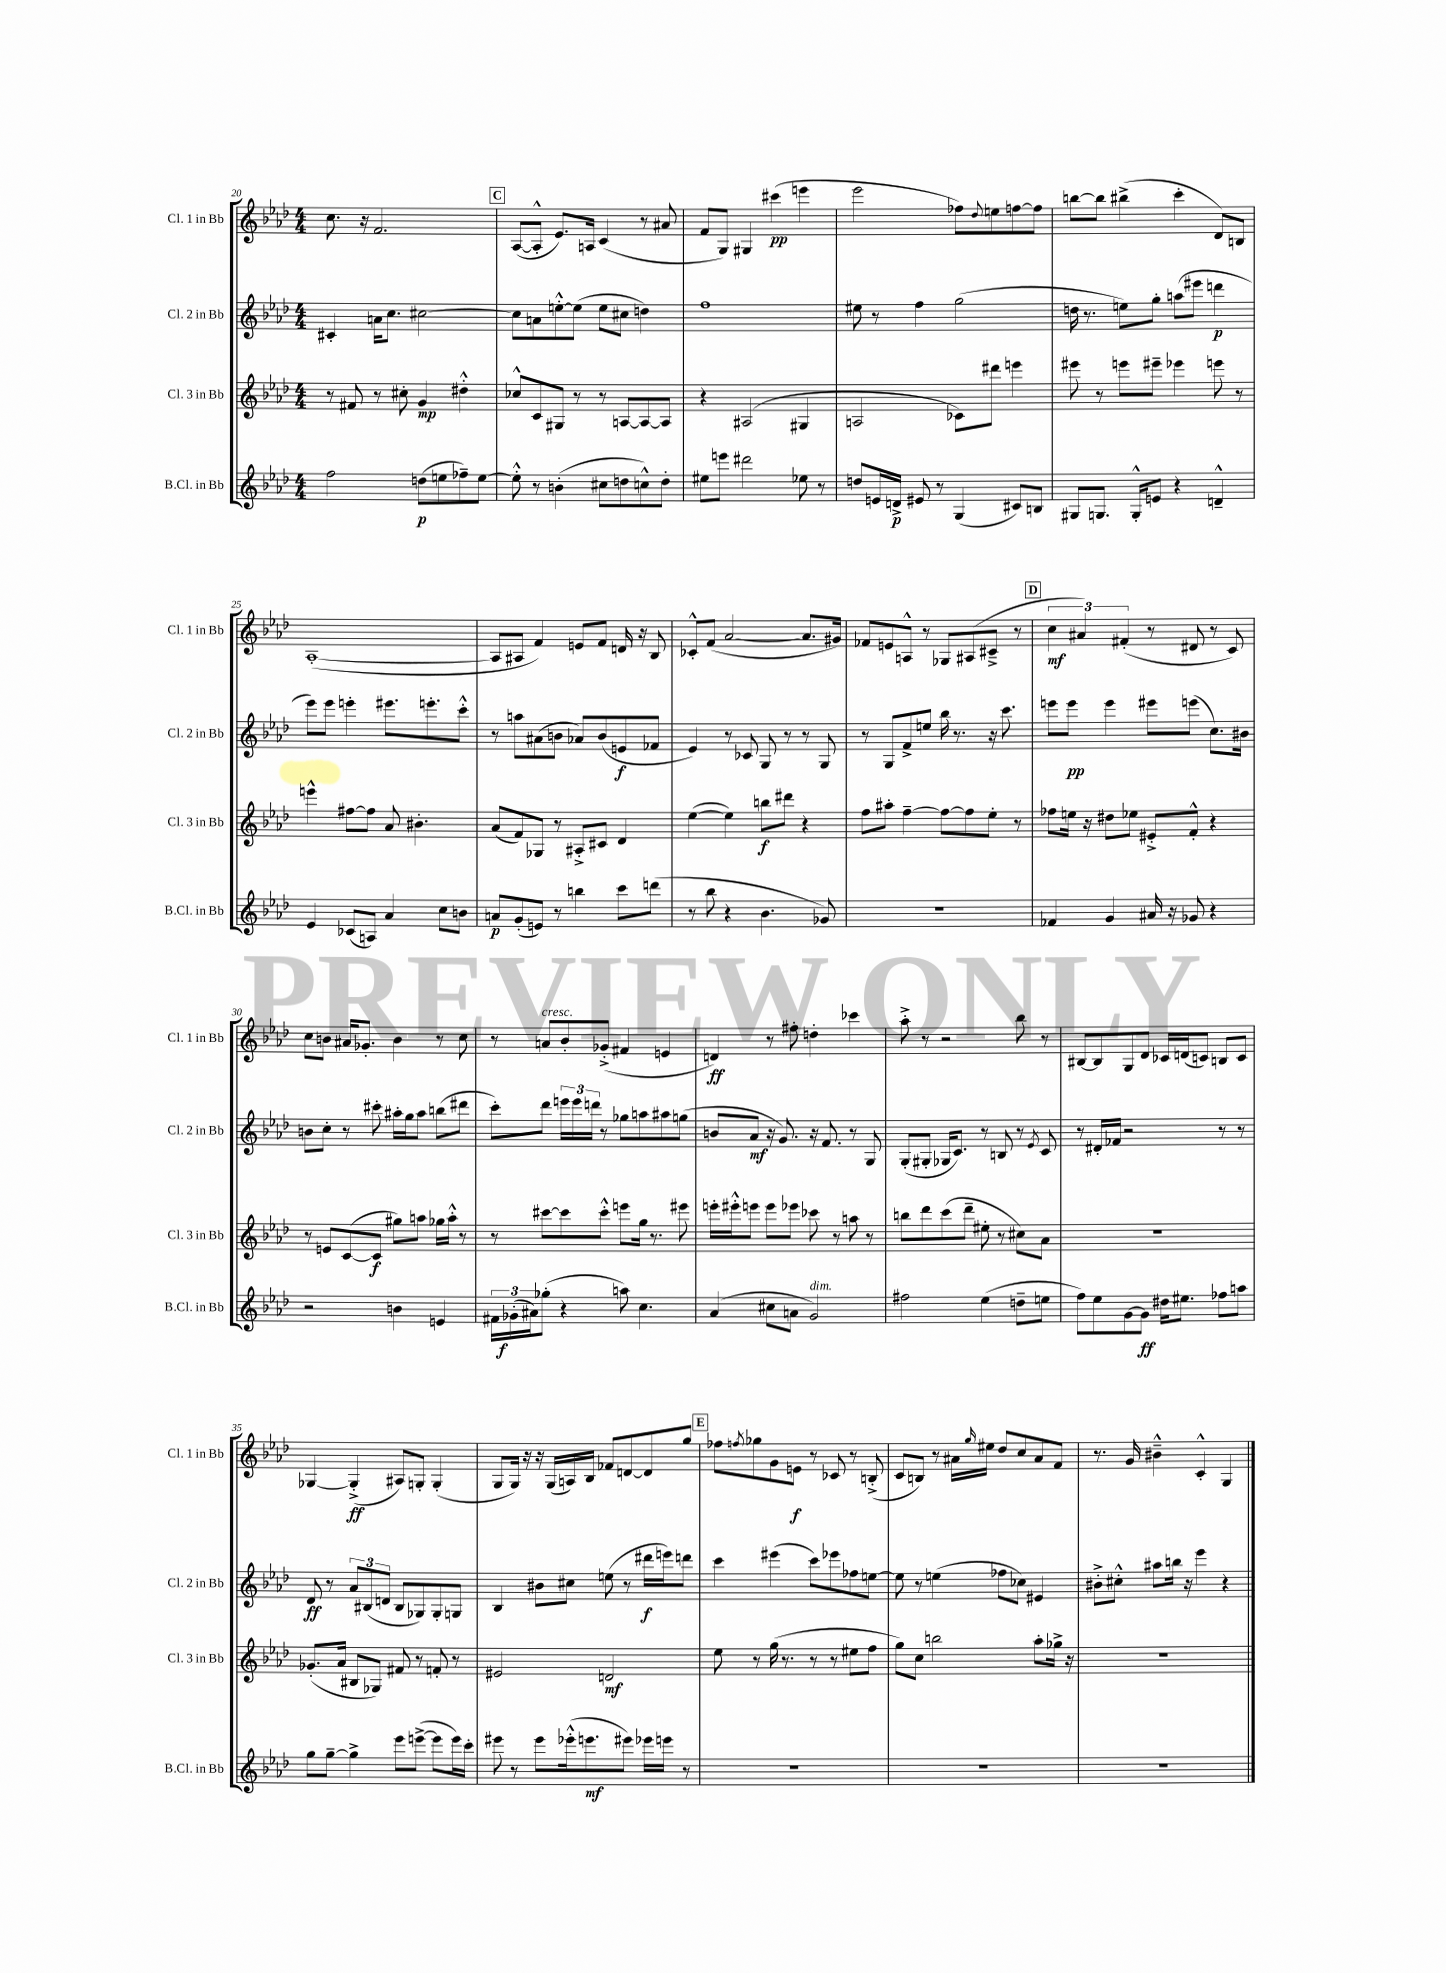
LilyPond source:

<<
\new StaffGroup <<
\new Staff = "s0" \with { instrumentName = "Cl. 1 in Bb" shortInstrumentName = "Cl. 1 in Bb" } {
    \clef treble \key aes \major \numericTimeSignature \time 4/4
    c''8. r16 f'2. |
    \mark \markup { \box "C" } aes8~( aes8-.-^ ees'8.) a16 c'4( r8 ais'8 |
    f'8 g8) gis4 cis'''4\pp( e'''4 |
    ees'''2 fes''8) \appoggiatura { des''8 } e''8 f''8~ f''8 |
    b''8~ b''8 bis''4->( c'''4-. des'8) b8 |
    aes1~-.( |
    aes8 ais8 f'4) e'8 f'8 d'16 r16 bes8 |
    ces'8-.-^ f'8( aes'2~ aes'8. gis'16) |
    fes'8 e'8 a8-^ r8 ges8 ais8( cis'8---> r8 |
    \mark \markup { \box "D" } \tuplet 3/2 { c''4\mf ais'4) fis'4-.( } r8 dis'8 r8 c'8) |
    c''8 b'8 ais'16 ges'8.-. b'4 r8 c''8 |
    r8 a'8^\markup { \italic "cresc." } bes'8-. ges'8-.->( fis'4 e'4 |
    d'4\ff) r8 fis''8-. d''4-. ces'''4 |
    aes''8-.-> r8 r2 bes''8 r8 |
    bis8~ bis8 g8 des'8 ces'16 d'16( c'8) b8 c'8 |
    ges4~ ges4-.->\ff( ais8) g8-. g4-.( |
    g8 g16) r16 r16 g16( a16) bes16 fes'8 d'8~ d'8 g''8 |
    \mark \markup { \box "E" } fes''8 \acciaccatura { f''8 } ges''8 g'8 e'8\f r8 ces'8 r8 b8-.->( |
    c'8 b8) r8 ais'16 \grace { g''16 } eis''16 des''8 c''8 ais'8 f'8 |
    r8. g'16 bis'4---^ c'4-.-^ g4 \bar "|." |
}
\new Staff = "s1" \with { instrumentName = "Cl. 2 in Bb" shortInstrumentName = "Cl. 2 in Bb" } {
    \clef treble \key aes \major \numericTimeSignature \time 4/4
    cis'4-. a'16 c''8. cis''2~ |
    \mark \markup { \box "C" } cis''8 a'8 e''8~-.-^ e''8( e''8 cis''8 d''4) |
    f''1 |
    eis''8 r8 f''4 g''2( |
    d''16 r8. e''8) g''8-. a''8( eis'''8 d'''4\p |
    ees'''8) ees'''8 e'''4-. eis'''8. e'''8.-. c'''8-.-^ |
    r8 a''8 ais'8( b'8 aes'8) b'8( e'8\f fes'8 |
    ees'4) r8 ces'8 g8 r8 r8 g8 |
    r8 g8 f'8-> e''8 bes''16 r8. r16 c'''8. |
    \mark \markup { \box "D" } e'''8 e'''8\pp e'''4 eis'''8 e'''8( c''8.) bis'16 |
    b'8 c''8-. r8 cis'''8-. ais''16-. g''16 ais''8 b''8( dis'''8 |
    c'''8-.) des'''8 \tuplet 3/2 { e'''16 e'''16 d'''16 } r8 ges''8 a''8 ais''8 g''8( |
    b'8 aes'8\mf r16 g'8.) r16 f'8. r8 g8 |
    g8-.( gis8-. ges16 c'8.) r8 b8 r8 \acciaccatura { ees'8 } c'8 |
    r8 dis'16-. fes'16 r2 r8 r8 |
    des'8\ff r8 \tuplet 3/2 { aes'8 bis8( d'8 } bis8 ges8) ges8-. g8 |
    bes4 bis'8 cis''8 e''8( r8 dis'''16\f e'''16) d'''8 |
    \mark \markup { \box "E" } c'''4 eis'''4( c'''8) ees'''8 fes''8 e''8~ |
    e''8 r8 e''4( fes''8 ces''8) eis'4 |
    bis'8-.-> cis''8-.-^ ais''8 b''16 r16 ees'''4 r4 \bar "|." |
}
\new Staff = "s2" \with { instrumentName = "Cl. 3 in Bb" shortInstrumentName = "Cl. 3 in Bb" } {
    \clef treble \key aes \major \numericTimeSignature \time 4/4
    r8 fis'8 r8 cis''8-. g'4\mp dis''4-.-^ |
    \mark \markup { \box "C" } ces''8-^ c'8 gis8 r8 r8 a8~ a8~ a8 |
    r4 ais2( gis4 |
    a2 ces'8) dis'''8 e'''4 |
    eis'''8 r8 e'''8 eis'''8-- ees'''4 e'''8 r8 |
    e'''4-^ fis''8~ fis''8 aes'8 bis'4.-. |
    aes'8( f'8) ges8 r8 ais8-.-> cis'8 des'4 |
    ees''4~( ees''4) b''8\f dis'''8 r4 |
    f''8 ais''8-. f''4~-- f''8~ f''8 ees''8-. r8 |
    \mark \markup { \box "D" } fes''8 e''16 r16 dis''8 ees''8 eis'8-.-> f'8-.-^ r4 |
    r8 e'8 c'8~( c'8\f gis''8) a''8 ges''16 a''16-.-^ r8 |
    r8 cis'''8~ cis'''8 cis'''8-.-^ e'''8 g''16 r8. eis'''8 |
    e'''16-. eis'''16-.-^ e'''8 e'''8 ees'''8 ces'''8 r8 a''8 r8 |
    b''8 des'''8 c'''8( des'''8-- eis''8-. r8 cis''8) aes'8 |
    r1 |
    ges'8.-.( aes'16 bis8 ges8) fis'8 r8 f'8-. r8 |
    eis'2 d'2\mf |
    \mark \markup { \box "E" } ees''8 r8 g''16( r8. r8 r8 eis''8 f''8 |
    g''8) c''8 b''2 aes''8-. ges''16-> r16 |
    R1 \bar "|." |
}
\new Staff = "s3" \with { instrumentName = "B.Cl. in Bb" shortInstrumentName = "B.Cl. in Bb" } {
    \clef treble \key aes \major \numericTimeSignature \time 4/4
    f''2 d''8\p( e''8 fes''8--) e''8~ |
    \mark \markup { \box "C" } e''8-.-^ r8 b'4-.( cis''8 d''8 c''8-^) d''8-. |
    eis''8 e'''8 dis'''2 ees''8 r8 |
    d''8 e'16 d'16->\p eis'8 r8 g4( cis'8) b8 |
    gis8 g8. g16-.-^ e'8 r4 d'4---^ |
    ees'4 ces'8( a8) aes'4 c''8 b'8 |
    a'8\p g'8-.( e'8) r8 b''4 c'''8 d'''8( |
    r8 bes''8 r4 bes'4. ges'8) |
    R1 |
    \mark \markup { \box "D" } fes'4 g'4 ais'16 r16 ges'8 r4 |
    r2 b'4 e'4 |
    \tuplet 3/2 { fis'16 ges'16-.\f( ais'16) } ges''8-.( r4 a''8) c''4. |
    aes'4( cis''8 a'8 g'2^\markup { \italic "dim." }) |
    fis''2 ees''4( d''8-- e''8 |
    f''8) ees''8 g'8~ g'8\ff dis''16 eis''8. fes''8 a''8 |
    g''8 g''8~-- g''4-> ees'''8 e'''8~->( e'''8 e'''16) c'''16-. |
    eis'''8 r8 eis'''8 ees'''16-.-^( e'''8.\mf eis'''8) ees'''16 e'''16 r8 |
    \mark \markup { \box "E" } R1 |
    R1 |
    R1 \bar "|." |
}
>>
>>
\layout { \context { \Score currentBarNumber = #20 } }
